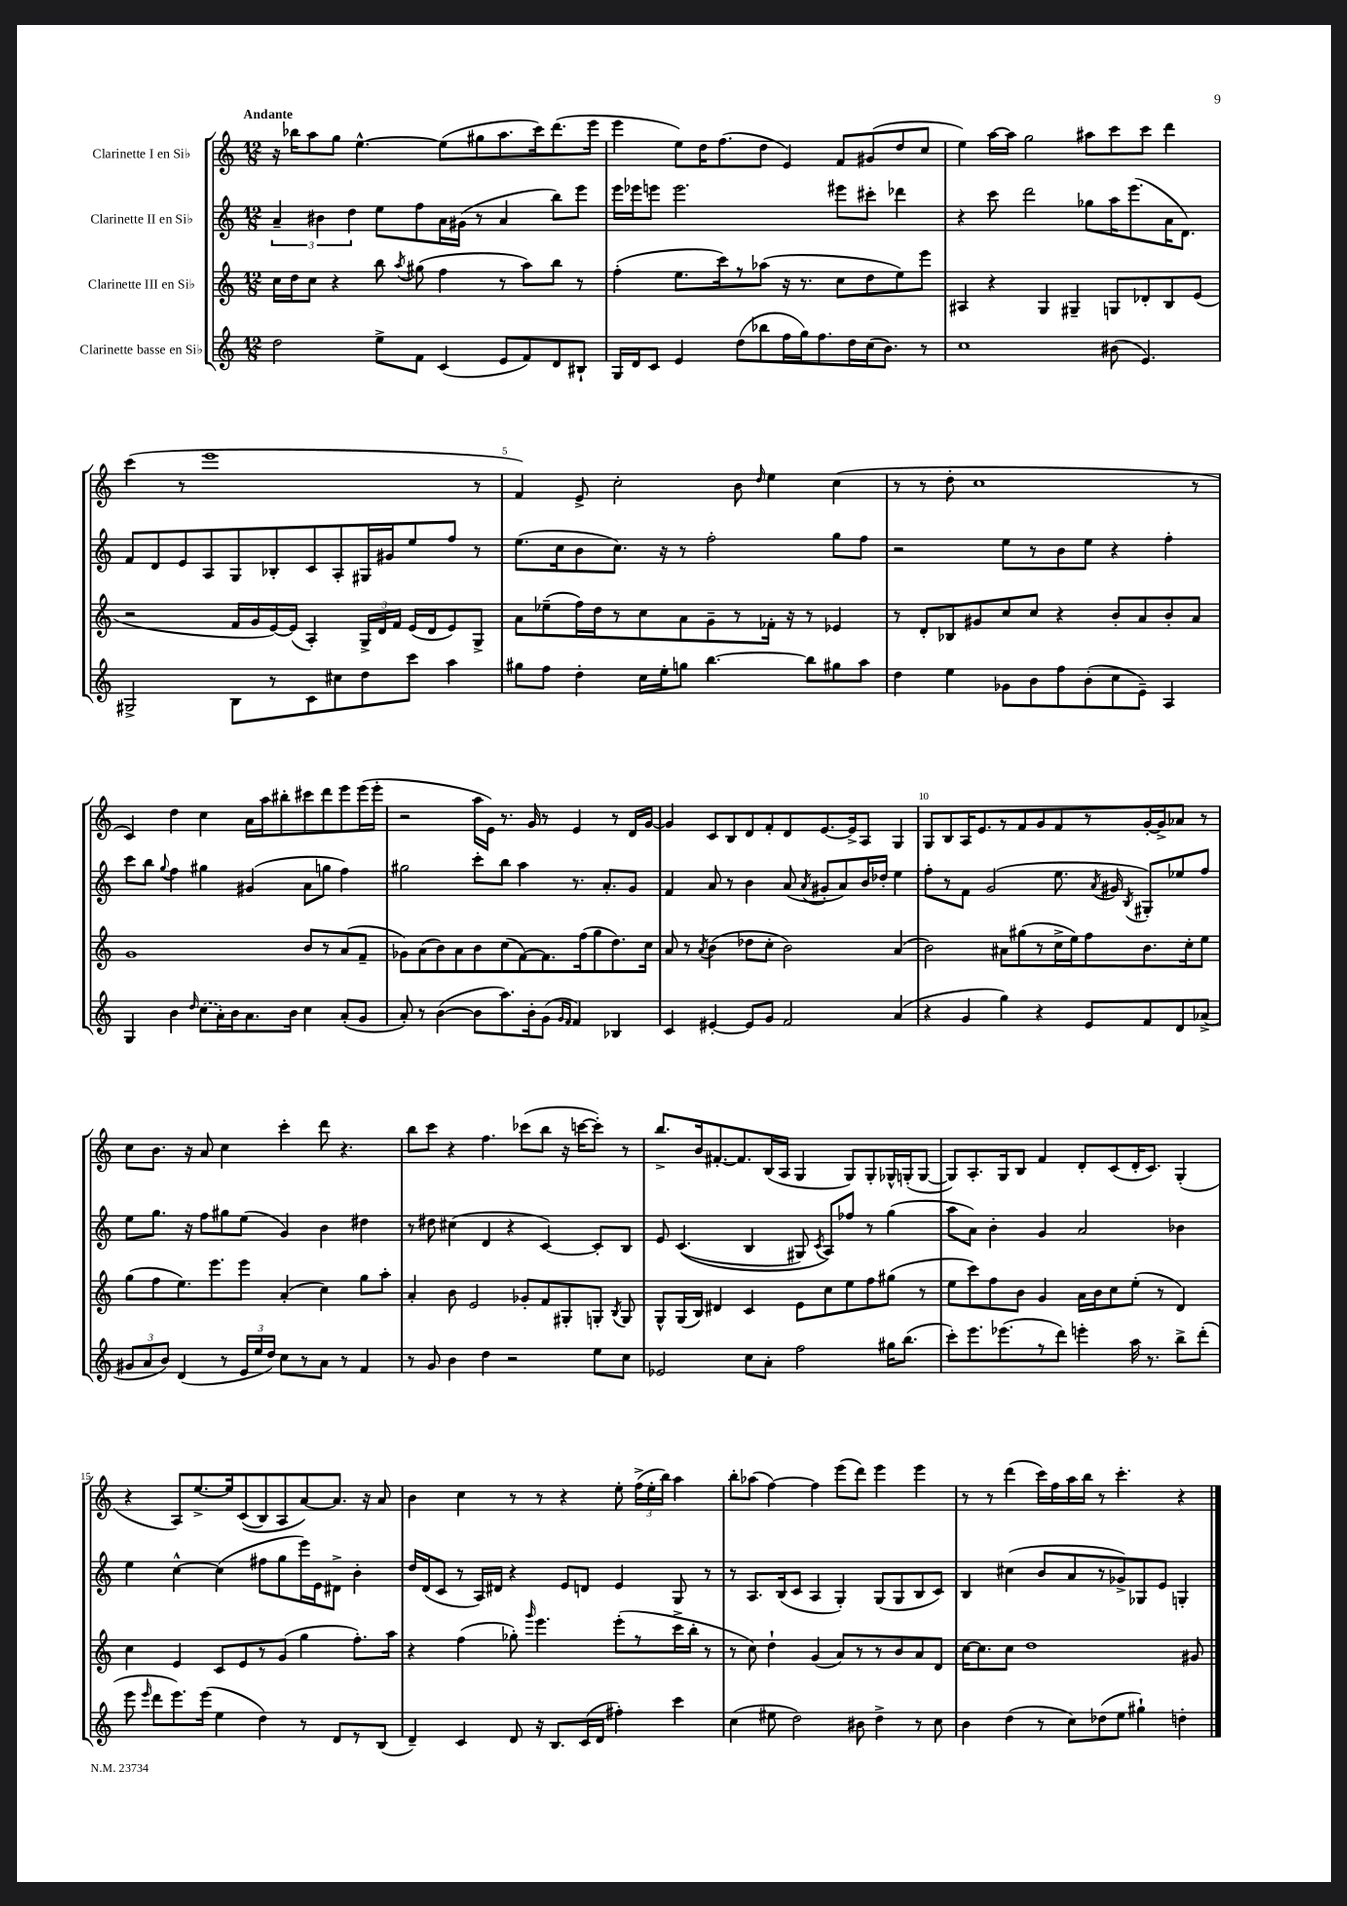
<<
\new StaffGroup <<
\new Staff = "s0" \with { instrumentName = "Clarinette I en Sib" } {
    \clef treble \key c \major \numericTimeSignature \time 12/8 \tempo "Andante"
    \autoBeamOff r16 bes''16[ a''8 g''8] e''4.~-^ e''8[( gis''8 a''8. c'''16) d'''8.( e'''16] |
    e'''4 e''8[) d''16 f''8.( d''8] e'4) f'8[ gis'8( d''8 c''8] |
    e''4) a''16[~ a''16] g''2 ais''8[ c'''8 c'''8] d'''4 |
    c'''4( r8 e'''1 r8 |
    f'4) e'8-> c''2-. b'8 \grace { d''16 } e''4 c''4( |
    r8 r8 d''8-. c''1 r8 |
    c'4) d''4 c''4 a'16[ a''16 bis''8-. cis'''8 d'''8 e'''8 e'''16( e'''16]-. |
    r2 a''16[ e'16]) r8. g'16 r8 e'4 r8 d'16[ g'16]~ |
    g'4 c'8[ b8 d'8 f'8-. d'8 e'8.~ e'16-> a8] g4 |
    g8[ b8 a16 e'8. r8 f'8 g'8 f'8 r8 g'16~-. g'16-> aes'8] r8 |
    c''8[ b'8.] r16 a'8 c''4 c'''4-. d'''8 r4. |
    b''8[ c'''8] r4 f''4. ces'''8[( b''8] r16 c'''16[~ c'''8]-.) r8 |
    b''8.[-> b'16 fis'8.~-. fis'8. b16( a16] g4 g8[) g8-. ges16-^ g16-.( g8]~ |
    g8[) a8.-. g16 b8] f'4 d'8[-. c'8( d'16-. c'8.]) g4-.( |
    r4 a8[) e''8.~-> e''16 c'8(\( b8) a8 a'8~\) a'8.] r16 a'8 |
    b'4 c''4 r8 r8 r4 e''8-. \tuplet 3/2 { f''16[->( e''16-. b''16]) } a''4 |
    b''8[-. aes''8]( f''4~) f''4 e'''8[( d'''8]) e'''4 e'''4 |
    r8 r8 d'''4( c'''16[) f''16 a''16 b''16] r8 c'''4.-. r4 \bar "|." |
}
\new Staff = "s1" \with { instrumentName = "Clarinette II en Sib" } {
    \clef treble \key c \major \numericTimeSignature \time 12/8
    \autoBeamOff \tuplet 3/2 { a'4-- bis'4 d''4 } e''8[ f''8 a'16 gis'16]( r8 a'4 b''8[) e'''8] |
    e'''16[ ees'''16 e'''8] e'''2. eis'''8[ cis'''8]-. des'''4 |
    r4 c'''8 d'''2 ges''8[ a''16 e'''8.( a'16 d'8.]) |
    f'8[ d'8 e'8 a8 g8 bes8-. c'8 a8-. gis16 gis'16 e''8 f''8] r8 |
    e''8.[( c''16 b'8 c''8.]) r16 r8 f''2-. g''8[ f''8] |
    r2 e''8[ r8 b'8 e''8] r4 f''4-. |
    c'''8[ b''8] \appoggiatura { g''8 } f''4 gis''4 gis'4( a'8[ g''8] f''4) |
    gis''2 c'''8[-. b''8] a''4 r8. a'8.[-. g'8] |
    f'4 a'8 r8 b'4 a'8( \acciaccatura { a'8 } gis'8[-. a'8) b'16 des''16]-. e''4 |
    f''8[-. r8 f'8] g'2( e''8. \acciaccatura { a'8 } gis'16 \acciaccatura { b8 } gis8[-.) ees''8 f''8] |
    e''8[ g''8.] r16 f''8[ gis''8 e''8]( g'4) b'4 dis''4 |
    r8 dis''8 cis''4( d'4 r4 c'4~) c'8[-. b8] |
    e'8 c'4.(\( b4 gis8) \acciaccatura { c'8 } a8[\) fes''8] r8 g''4( |
    a''8[ a'8]) b'4-. g'4 a'2 bes'4 |
    e''4 c''4~-^ c''4( fis''8[ g''8 e'''16) e'16 dis'8]-> b'4-. |
    d''16[ d'16( c'8] r8 a16[) dis'16] r4 e'8[ d'8] e'4 g8 r8 |
    r8 a8.[ b16( c'8] a4 g4-.) g8[( g8 b8 c'8]) |
    b4 cis''4( b'8[ a'8 r8 ges'8->) ges8 e'8] g4-. \bar "|." |
}
\new Staff = "s2" \with { instrumentName = "Clarinette III en Sib" } {
    \clef treble \key c \major \numericTimeSignature \time 12/8
    \autoBeamOff c''16[ d''16 c''8] r4 b''8 \acciaccatura { a''8 } gis''8( f''4 r8 a''8[) b''8] r8 |
    f''4-.( e''8.[ c'''16) r8 aes''8]( r16 r8. c''8[ d''8 e''8) e'''8] |
    ais4 r4 g4 gis4-- g8[ des'8-. b8 e'8]( |
    r2 f'16[ g'16 e'16~) e'16]( a4-.) \tuplet 3/2 { g16[-> d'16 f'16] } e'16[( d'16 e'8) g8]-> |
    a'8[ ees''8--( f''16) d''16 r8 c''8 a'8 g'8-- r8 fes'16]-. r16 r8 ees'4 |
    r8 d'8[-. bes8 gis'8 c''8 c''8] r4 b'8[-. a'8 b'8-. a'8] |
    g'1 b'8[ r8 a'8( f'8]-- |
    ges'8[) a'8( b'8) a'8 b'8 c''8( f'8~) f'8. f''16( g''8 d''8.) c''16] |
    a'8 r8 \acciaccatura { a'8 } b'4( des''8[ c''8]-. b'2) a'4( |
    b'2) ais'8[ gis''8( r8 c''16-> e''16) f''8 b'8. c''16-. e''8] |
    g''8[( f''8 e''8.) e'''8. e'''8] a'4-.( c''4) g''8[ a''8]-. |
    a'4-. b'8 e'2 ges'8[-. f'8 gis8-. g8]-. \acciaccatura { b8 } g8 |
    g8[-^ g16( b16]) dis'4 c'4 e'8[ c''8 e''8 f''8 gis''8]( r8 |
    e''8[ c'''8) f''8 b'8] g'4 a'16[ b'16 c''8 e''8]-.( r8 d'4) |
    c''4 e'4 c'8[ e'8 r8 g'8]( g''4 f''8.[-.) a''16] |
    r4 f''4( ges''8-.) \grace { g'''16 } e'''4. e'''8[-.( r8 c'''16-> b''16]-. r8 |
    r8 c''8) d''4-! g'4( a'8[) r8 r8 b'8 a'8 d'8] |
    c''16[~ c''8. c''8] d''1 gis'8 \bar "|." |
}
\new Staff = "s3" \with { instrumentName = "Clarinette basse en Sib" } {
    \clef treble \key c \major \numericTimeSignature \time 12/8
    \autoBeamOff d''2 e''8[-> f'8] c'4( e'8[ f'8) d'8 bis8]-! |
    g16[ d'16 c'8] e'4 d''8[( bes''8 f''16 g''16) f''8. d''16 c''16( b'8.]) r8 |
    c''1 bis'8( e'4.) |
    gis2-> b8[ r8 c'8 cis''8 d''8 c'''8] a''4 |
    gis''8[ f''8] d''4-. c''16[ e''16-. g''8] b''4.~ b''8[ gis''8 a''8] |
    d''4 e''4 ges'8[ b'8 f''8 b'8-.( c''8 e'8]--) a4 |
    g4 b'4 \grace { d''16 } \once \slurDashed c''8[( a'16-.) b'16 a'8. b'16] c''4 a'8[-.( g'8] |
    a'8-.) r8 b'4~( b'8[ a''8.) b'16-. g'8]( \grace { g'16[ f'16] } f'4) bes4 |
    c'4 eis'4~-. eis'8[ g'8] f'2 a'4( |
    r4 g'4 g''4) r4 e'8[ f'8 d'8 aes'8]->( |
    \tuplet 3/2 { gis'8[ a'8 b'8]) } d'4( r8 \tuplet 3/2 { e'16[ e''16 d''16]) } c''8[ r8 a'8] r8 f'4 |
    r8 g'8 b'4 d''4 r2 e''8[ c''8] |
    ees'2 c''8[ a'8]-. f''2 gis''16[ b''8.]( |
    c'''8[-.) e'''8. ees'''8.( r8 d'''8]) e'''4-. a''16 r8. b''8[-> d'''8]-.( |
    e'''8 \grace { e'''16 } d'''8[ e'''8.) e'''16]( e''4 d''4) r8 d'8[ r8 b8]( |
    d'4--) c'4 d'8 r16 b8.[ c'16( d'16] fis''4-.) c'''4 |
    c''4( eis''8 d''2) bis'8 d''4-> r8 c''8 |
    b'4 d''4( r8 c''8[) des''8( e''8] gis''4-!) d''4-. \bar "|." |
}
>>
>>
\layout { \context { \Score \override BarNumber.break-visibility = ##(#f #t #t) barNumberVisibility = #(every-nth-bar-number-visible 5) } }
